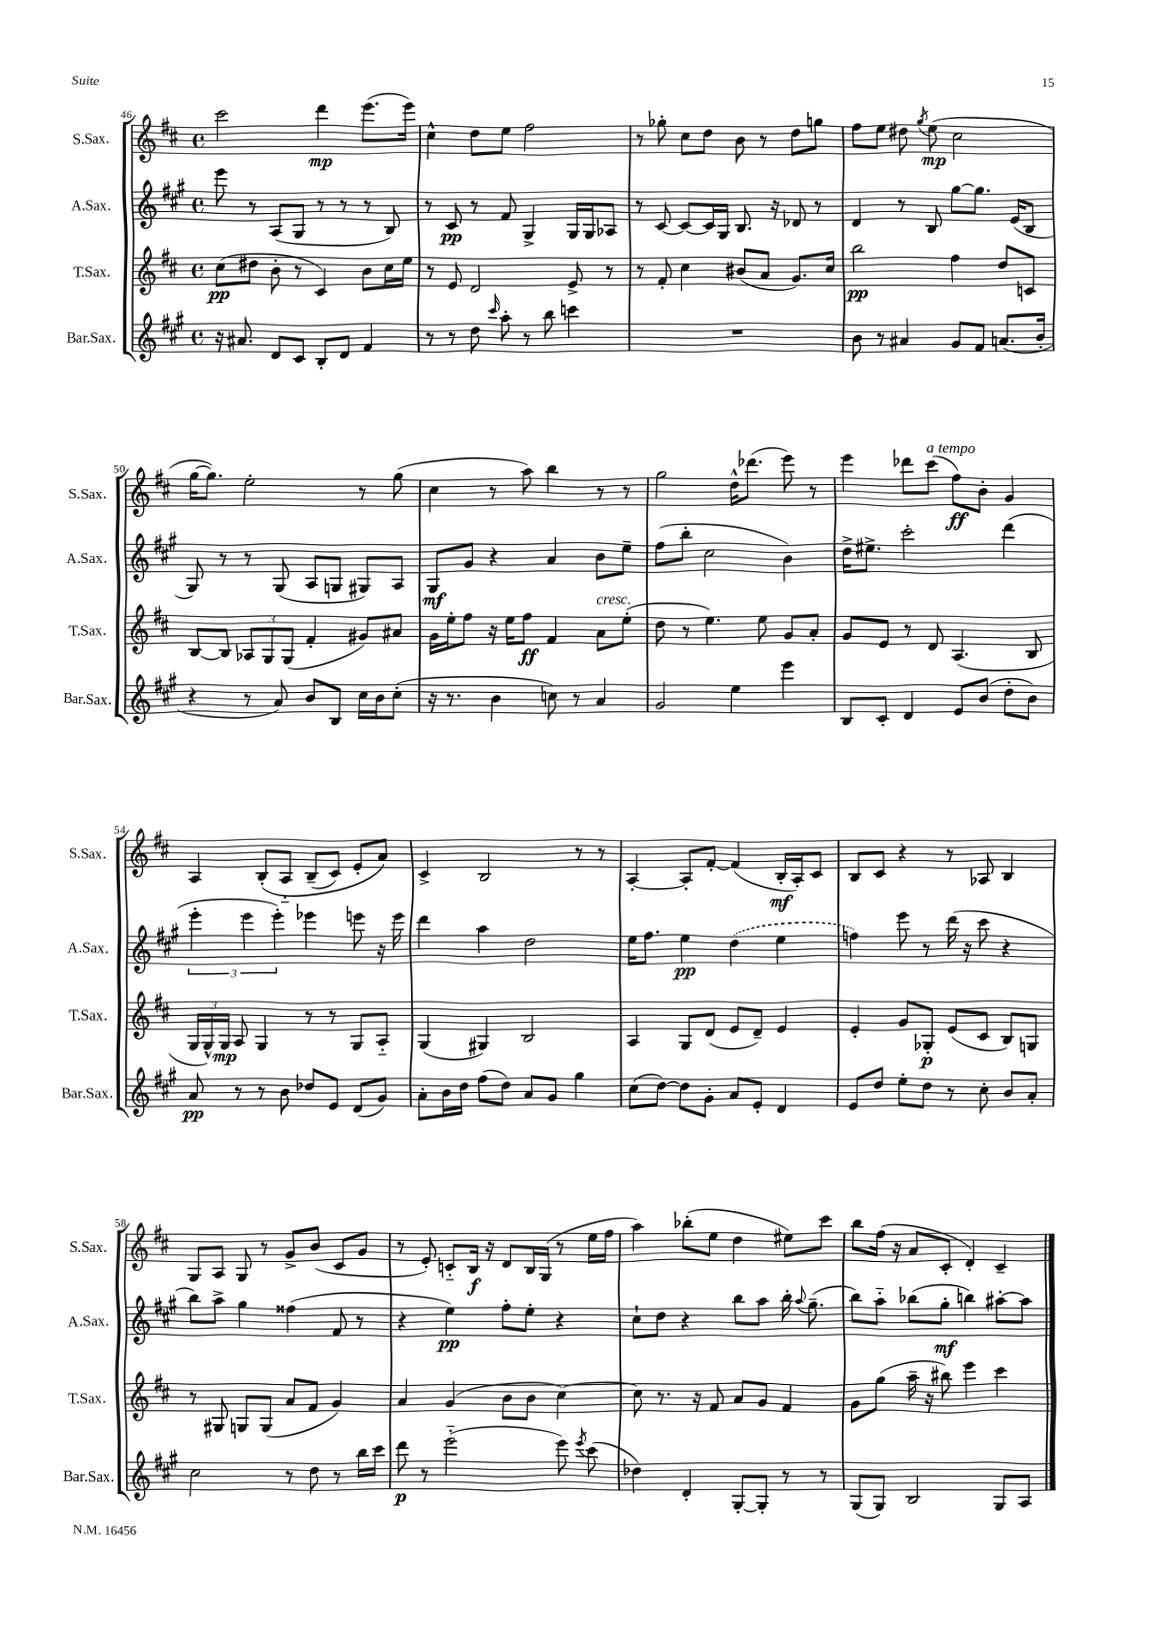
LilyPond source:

<<
\new StaffGroup <<
\new Staff = "s0" \with { instrumentName = "S.Sax." shortInstrumentName = "S.Sax." } {
    \clef treble \key d \major \defaultTimeSignature \time 4/4
    \autoBeamOff cis'''2 d'''4\mp e'''8.[( e'''16]) |
    cis''4-^ d''8[ e''8] fis''2 |
    r8 ges''8-. cis''8[ d''8] b'8 r8 d''8[ g''8] |
    fis''8[ e''8] dis''8 \acciaccatura { g''8 } e''8\mp( cis''2 |
    g''16[~ g''8.]) e''2-. r8 g''8( |
    cis''4 r8 a''8) b''4 r8 r8 |
    g''2 d''16[-^ des'''8.]( e'''8) r8 |
    e'''4 des'''8[ cis'''8]^\markup { \italic "a tempo" }( fis''8[\ff) b'8]-. g'4 |
    a4 b8[-.\( a8]-_ b8[--( cis'8]) e'8[-. a'8]\) |
    cis'4-> b2 r8 r8 |
    a4~-. a8[-. fis'8]~-. fis'4( b16[-.\mf a16-.) cis'8] |
    b8[ cis'8] r4 r8 aes8 b4 |
    g8[ a8] g8 r8 g'8[-> b'8]( cis'8[ g'8] |
    r8 e'8-.) c'8[-_ b16]\f r16 d'8[ b16 g16]( r8 e''16[ fis''16] |
    a''4) bes''8[-.( e''8] d''4 eis''8[) cis'''8] |
    b''8[ fis''16]( r16 a'8[ cis'8]-. d'4-.) cis'4-- \bar "|." |
}
\new Staff = "s1" \with { instrumentName = "A.Sax." shortInstrumentName = "A.Sax." } {
    \clef treble \key a \major \defaultTimeSignature \time 4/4
    \autoBeamOff e'''8 r8 a8[( gis8] r8 r8 r8 b8) |
    r8 cis'8\pp r8 fis'8 gis4-> gis16[ gis16 aes8] |
    r8 cis'8~ cis'8[~ cis'16 gis16] b8. r16 des'8 r8 |
    d'4 r8 b8 gis''8[~ gis''8.] e'16[( b8] |
    gis8) r8 r8 gis8( a8[ g8] gis8[) a8] |
    gis8[\mf gis'8] r4 a'4 b'8[ e''8]-- |
    fis''8[( b''8]-. cis''2 b'4) |
    d''16[-> eis''8.]-> cis'''2-. d'''4( |
    \tuplet 3/2 { e'''4-. e'''4 e'''4-.) } ees'''4 e'''8 r16 e'''16 |
    d'''4 a''4 d''2 |
    e''16[ fis''8.] e''4\pp \once \slurDashed d''4( e''4 |
    f''4) e'''8 r8 d'''16( r16 cis'''8 r4 |
    b''8[) a''8]-> gis''4 fisis''4( fis'8 r8 |
    r4 e''4\pp) fis''8[-. e''8]-. r4 |
    cis''8[-! d''8] r4 b''8[ a''8] b''16-. \appoggiatura { a''8 } gis''8.--( |
    b''8[) a''8]-_ bes''8[( gis''8]-.\mf b''4) ais''8[~-. ais''8] \bar "|." |
}
\new Staff = "s2" \with { instrumentName = "T.Sax." shortInstrumentName = "T.Sax." } {
    \clef treble \key d \major \defaultTimeSignature \time 4/4
    \autoBeamOff cis''8[\pp( dis''8] b'8-. r8 cis'4) b'8[ cis''16 e''16] |
    r8 e'8 d'2 e'8-> r8 |
    r8 fis'8-. cis''4 bis'8[( a'8] g'8.[) cis''16] |
    b''2\pp fis''4 d''8[ c'8] |
    b8[~ b8] \tuplet 3/2 { aes8[ g8 g8]( } fis'4-. gis'8[) ais'8] |
    g'16[ e''16-. fis''8] r16 e''16[ fis''8]\ff fis'4 a'8[^\markup { \italic "cresc." } e''8]-.( |
    d''8 r8 e''4.) e''8 g'8[ a'8]-. |
    g'8[ e'8] r8 d'8 a4.( b8 |
    \tuplet 3/2 { g16[ g16-^) g16]\mp } a8 g4 r8 r8 g8[ a8]-_ |
    g4( gis4) b2 |
    a4 g8[ d'8]( e'8[ d'8]--) e'4 |
    e'4-. g'8[ ges8]-.\p e'8[( cis'8] b8[) g8] |
    r8 gis8 g8[ g8]( a'8[ fis'8] g'4) |
    a'4 g'4( b'8[ b'8] cis''4~) |
    cis''8 r8. r16 fis'8 a'8[ g'8] fis'4 |
    g'8[ g''8]( a''16-- r16 bis''8) e'''4 cis'''4 \bar "|." |
}
\new Staff = "s3" \with { instrumentName = "Bar.Sax." shortInstrumentName = "Bar.Sax." } {
    \clef treble \key a \major \defaultTimeSignature \time 4/4
    \autoBeamOff r16 ais'8. d'8[ cis'8] b8[-. d'8] fis'4 |
    r8 r8 d''8 \grace { cis'''16 } a''8-. r8 b''8 c'''4 |
    R1 |
    b'8 r8 ais'4 gis'8[ fis'8] a'8.[( b'16]-. |
    r4 r8 a'8) b'8[ b8] cis''16[ b'16 cis''8]-.( |
    r16 r8. b'4 c''8) r8 a'4 |
    gis'2 e''4 e'''4 |
    b8[ cis'8]-. d'4 e'8[ b'8]( d''8[-. b'8]) |
    a'8\pp r8 r8 b'8 des''8[ e'8] d'8[( gis'8]) |
    a'8[-. b'16 d''16] fis''8[( d''8]) a'8[ gis'8] gis''4 |
    cis''8[( d''8]~) d''8[ gis'8]-. a'8[ e'8]-. d'4 |
    e'8[ d''8] e''8[-. d''8] r8 cis''8-. b'8[ a'8]-. |
    cis''2 r8 d''8 r8 b''16[ cis'''16] |
    d'''8\p r8 e'''2-_( e'''8) \acciaccatura { e'''8 } cis'''8( |
    des''4) d'4-. gis8[~-. gis8]-. r8 r8 |
    gis8[( gis8]) b2 gis8[ a8] \bar "|." |
}
>>
>>
\layout { \context { \Score currentBarNumber = #46 } }
